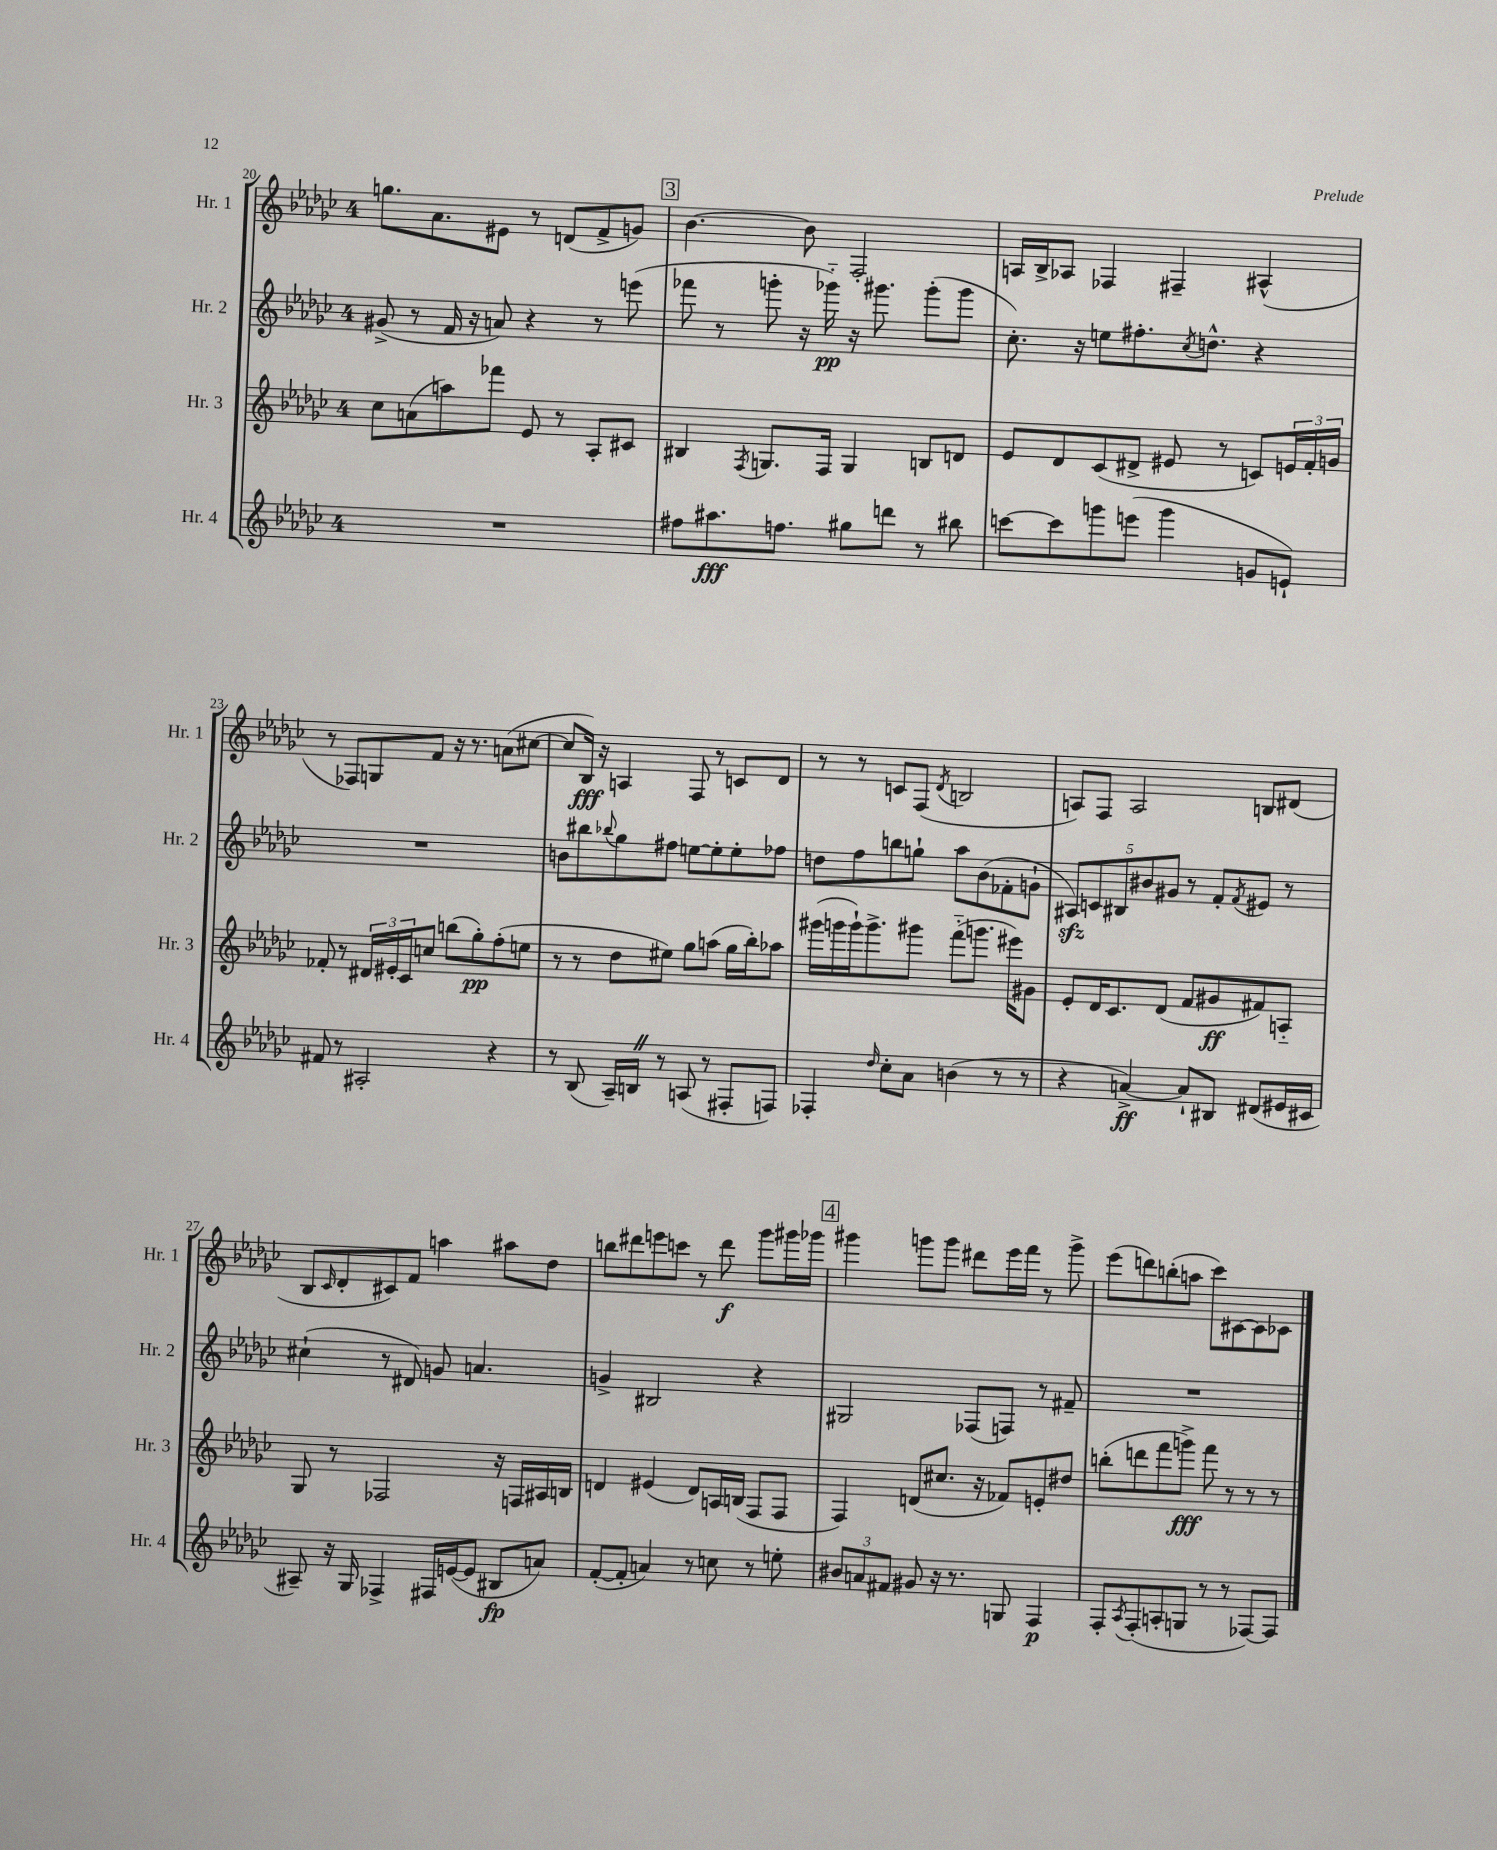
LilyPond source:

<<
\new StaffGroup <<
\new Staff = "s0" \with { instrumentName = "Hr. 1" shortInstrumentName = "Hr. 1" } {
    \clef treble \key ges \major \once \override Staff.TimeSignature.style = #'single-digit \time 4/4
    g''8. aes'8. eis'8 r8 d'8( f'8-> g'8) |
    \mark \markup { \box "3" } bes'4.~ bes'8 f2-. |
    a16 bes16-> aes8 fes4 fis4-- ais4-^( |
    r8 fes8) g8 f'8 r16 r8. a'8( cis''8~ |
    cis''8 bes16\fff) r16 a4 f8 r8 c'8 des'8 |
    r8 r8 c'8 f8( \acciaccatura { des'8 } b2 |
    a8) f8 a2 b8 dis'8( |
    bes8 \grace { ces'16 } des'8-. cis'8) f'8 a''4 ais''8 des''8 |
    b''8 dis'''8 e'''8 c'''8 r8 dis'''8\f ges'''8 gis'''16 ges'''16 |
    \mark \markup { \box "4" } gis'''4 g'''8 g'''8 dis'''8 ees'''16 f'''16 r8 g'''8-> |
    ees'''8( d'''8) b''8-.( a''8 ces'''8) cis'8~ cis'8 ces'8 \bar "|." |
}
\new Staff = "s1" \with { instrumentName = "Hr. 2" shortInstrumentName = "Hr. 2" } {
    \clef treble \key ges \major \once \override Staff.TimeSignature.style = #'single-digit \time 4/4
    gis'8->( r8 f'16 r16 a'8) r4 r8 e'''8( |
    \mark \markup { \box "3" } fes'''8 r8 g'''8-. r16 ges'''16-_\pp) r16 gis'''8. gis'''8-.( gis'''8 |
    ces''8.-.) r16 e''8 fis''8.-. \acciaccatura { ces''8 } d''8.-^ r4 |
    R1 |
    b'8 bis''8 \appoggiatura { bes''8 } ges''8 fis''8 e''8~ e''8-. e''8-. fes''8 |
    d''8 f''8 b''8 g''8-! aes''8 bes'8( fes'8-. g'8-! |
    \tuplet 5/4 { ais8\sfz) c'8 bis8 bis'8 gis'8 } r8 f'8-. \acciaccatura { f'8 } eis'8 r8 |
    cis''4-!( r8 dis'8) g'8 a'4. |
    g'4-> bis2 r4 |
    \mark \markup { \box "4" } gis2 fes8( f8) r8 fis'8-- |
    R1 \bar "|." |
}
\new Staff = "s2" \with { instrumentName = "Hr. 3" shortInstrumentName = "Hr. 3" } {
    \clef treble \key ges \major \once \override Staff.TimeSignature.style = #'single-digit \time 4/4
    ces''8 a'8( a''8) fes'''8 ees'8 r8 aes8-. cis'8 |
    \mark \markup { \box "3" } bis4 \acciaccatura { f8 } g8. f16 g4 b8 d'8 |
    ees'8 des'8 ces'8( dis'8-> eis'8 r8 c'8) \tuplet 3/2 { e'16 f'16-. g'16 } |
    fes'8-. r8 \tuplet 3/2 { dis'16 eis'16-. ces'16 } c''8 b''8( ges''8-.\pp) f''8-.( e''8 |
    r8 r8 des''8 eis''8) ges''8 a''8( ges''16 bes''16-.) aes''8 |
    gis'''16( g'''16 g'''16-!) g'''8.-> gis'''8 f'''8-_( g'''8. eis'''16) gis'8 |
    ees'8-. des'16 ces'8. des'8( f'8 gis'8\ff fis'8) a8-_ |
    ges8 r8 fes2 r16 f16 ais16 b16 |
    d'4 eis'4( d'8) a16 b16( f8 f8 |
    \mark \markup { \box "4" } f4) d'8( cis''8. r16 fes'8) e'8-. dis''8 |
    b''8-.( d'''8 f'''8 g'''8->\fff) f'''8 r8 r8 r8 \bar "|." |
}
\new Staff = "s3" \with { instrumentName = "Hr. 4" shortInstrumentName = "Hr. 4" } {
    \clef treble \key ges \major \once \override Staff.TimeSignature.style = #'single-digit \time 4/4
    R1 |
    \mark \markup { \box "3" } fis''8 ais''8.\fff f''8. gis''8 d'''8 r8 bis''8 |
    c'''8~ c'''8 g'''8 e'''8( g'''4 g'8 e'8-!) |
    fis'8 r8 ais2-. r4 |
    r8 bes8( aes16--) b16 \once \override BreathingSign.text = \markup { \musicglyph "scripts.caesura.straight" } \breathe r8 a8( r8 fis8-. f8) |
    fes4-. \grace { des''16 } ces''8-. aes'8 b'4( r8 r8 |
    r4 a'4~->\ff) a'8-! bis8 dis'8( eis'16 cis'16 |
    ais8--) r16 ges16 fes4-> fis16 e'16~( e'8 bis8\fp a'8) |
    f'8~-.( f'8-. a'4) r8 c''8 r8 e''8-. |
    \mark \markup { \box "4" } \tuplet 3/2 { bis'8 a'8 fis'8 } gis'8 r16 r8. g8 f4\p |
    f8-. \acciaccatura { aes8 } f8-.( a8-. g8 r8 r8 fes8~) fes8 \bar "|." |
}
>>
>>
\layout { \context { \Score currentBarNumber = #20 } }
